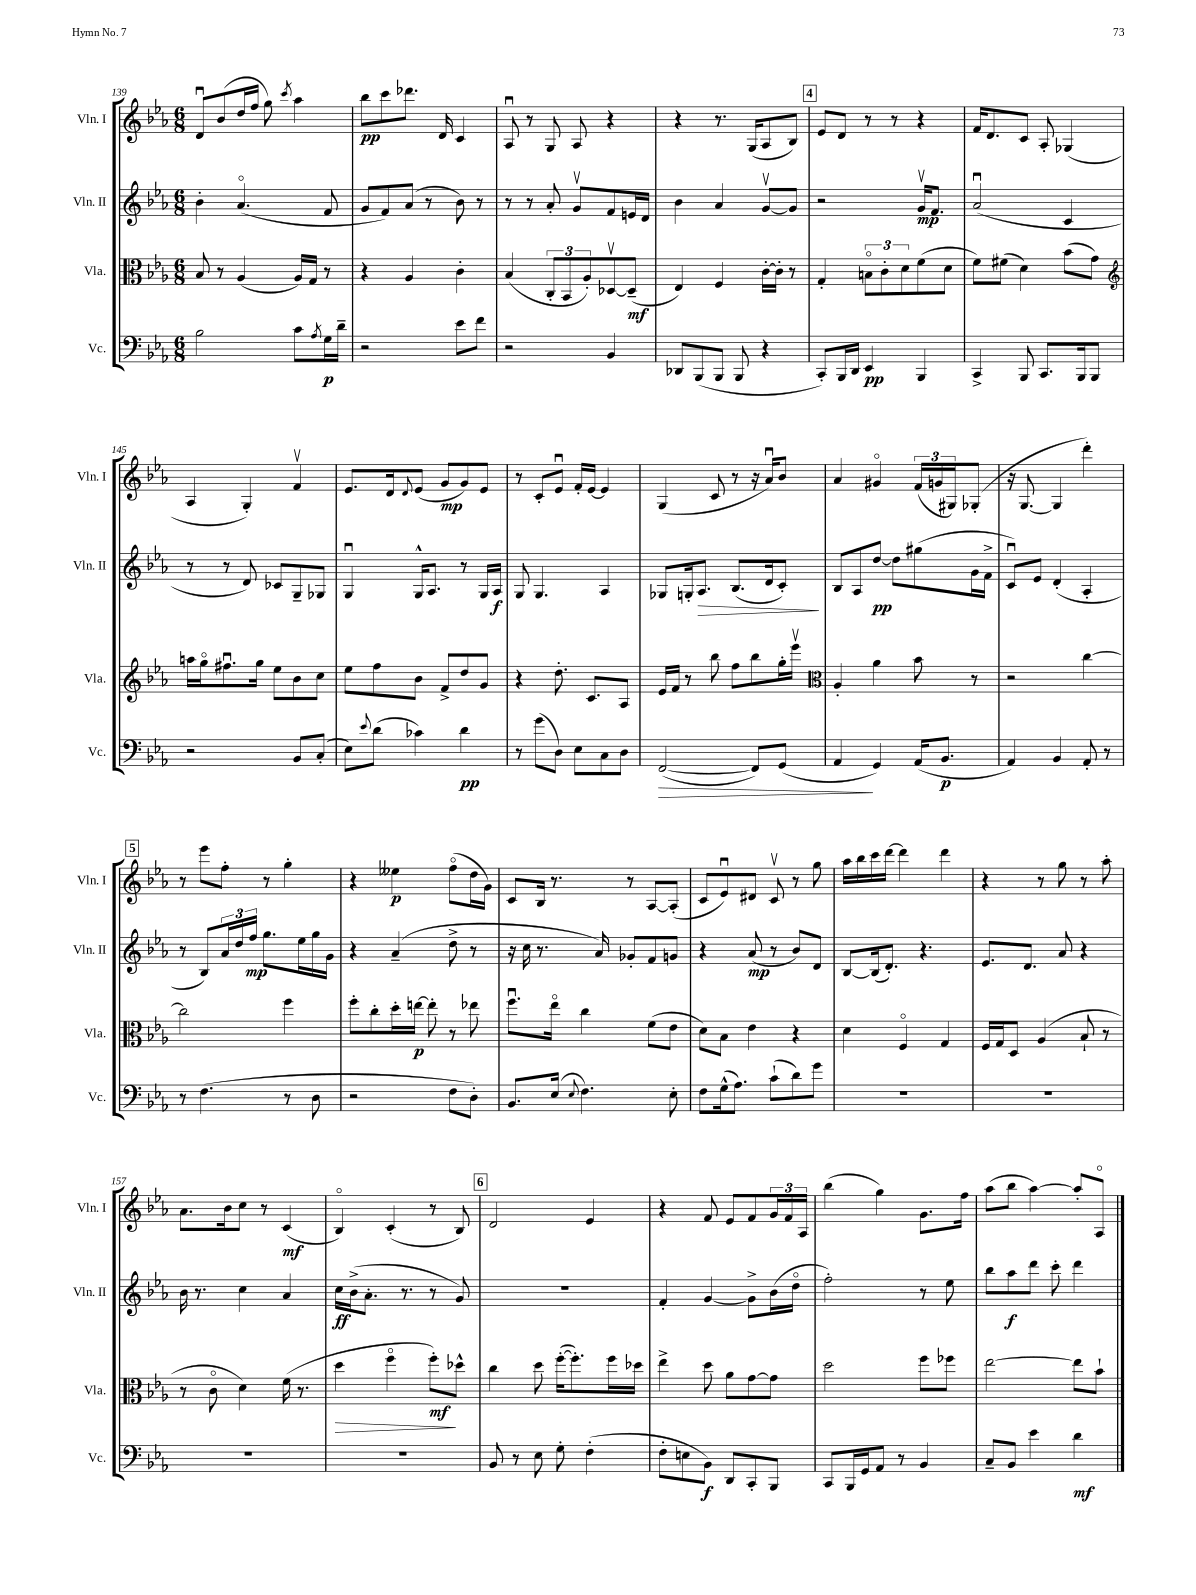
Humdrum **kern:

**kern	**kern	**kern	**kern
*staff4	*staff3	*staff2	*staff1
*clefF4	*clefC3	*clefG2	*clefG2
*k[b-e-a-]	*k[b-e-a-]	*k[b-e-a-]	*k[b-e-a-]
*M6/8	*M6/8	*M6/8	*M6/8
2B-	8B-	4b-'	8du
.	8r	.	(8b-
.	(4A-	(4.a-o	16dd
.	.	.	16ff
.	.	.	8gg)
.	.	.	8qccc
8c	16A-)	.	4aa-
.	16G	.	.
8qA-	.	.	.
16G	8r	8f	.
16d~	.	.	.
=	=	=	=
2r	4r	8g	8bb-
.	.	8f)	8ccc
.	4A-	(8a-	8.ddd-
.	.	8r	.
.	.	.	16d
8e-	4c'	8b-)	4c
8f	.	8r	.
=	=	=	=
2r	(4B-	8r	8A-u
.	.	8r	8r
.	12C'	8a-'	8G
.	12BB-	.	.
.	.	8gv	8A-
.	12A-')	.	.
4BB-	[8D-v	8f	4r
.	(8D-~]	16e	.
.	.	16d	.
=	=	=	=
8DD-	4E-)	4b-	4r
(8BBB-	.	.	.
8BBB-	4F	4a-	8.r
8BBB-	.	.	.
.	.	.	(16G
4r	[16c'	[8gv	8A-
.	16c']	.	.
.	8r	8g]	8B-)
=	=	=	=
8CC')	4G'	2r	8e-
16BBB-	.	.	8d
16DD	.	.	.
4EE-	12Bo	.	8r
.	12c'	.	.
.	.	.	8r
.	12d	.	.
4BBB-	(8f	16gv	4r
.	.	8.f	.
.	8d	.	.
=	=	=	=
4CC^	8f)	(2a-u	16f
.	.	.	8.d
.	(8f#	.	.
8BBB-	4d)	.	8c
8.CC	.	.	8A-'
.	(8b-	4c	(4G-
16BBB-	.	.	.
8BBB-	8g)	.	.
=	=	=	=
*	*clefG2	*	*
2r	16aa	8r	4A-
.	16ggo	.	.
.	8.ff#u	8r	.
.	.	8d)	4G')
.	16gg	.	.
.	8ee-	8c-	.
8BB-	8b-	8G~	4fv
(8C'	8cc	8G-	.
=	=	=	=
8E-)	8ee-	4Gu	8.e-
8qqe-	.	.	.
(8d	8ff	.	.
.	.	.	16d
.	.	.	8qqd
4c-)	8b-	16G^^	(8e-
.	.	8.A-	.
.	8f^	.	8g
4d	8dd	8r	8g)
.	8g	16G	8e-
.	.	16A-	.
=	=	=	=
8r	4r	8G	8r
(8g	.	4.G	8c'
8D)	8.dd'	.	8e-u
8E-	.	.	16f'
.	8.c	.	[16e-
8C	.	4A-	4e-]
8D	8A-	.	.
=	=	=	=
([2FF	16e-	8G-	(4G
.	16f	.	.
.	8r	16G'	.
.	.	8.A-	.
.	8bb-	.	8c
.	8ff	(8.B-	8r
8FF])	8bb-	.	16r
.	.	16d	16a-u)
(8GG	16gg'	8c')	8b-
.	16eee-v	.	.
=	=	=	=
*	*clefC3	*	*
4AA-	4A-'	8B-	4a-
.	.	8A-	.
4GG)	4a-	[8dd	4g#o
.	.	8dd]	.
(16AA-	8b-	(8gg#	(24f
.	.	.	24g
8.BB-	.	.	.
.	.	.	24G#)
.	8r	16g	(8G-'
.	.	16f^	.
=	=	=	=
4AA-)	2r	8cu)	16r
.	.	.	[8.G
.	.	8e-	.
4BB-	.	(4d'	4G]
8AA-'	[4cc	4A-'	4ddd')
8r	.	.	.
=	=	=	=
8r	2cc]	8r	8r
(4.F	.	8B-)	8eee-
.	.	24a-	8ff'
.	.	24dd	.
.	.	24ff	.
.	.	8.gg	8r
8r	4ff	.	4gg'
.	.	16ee-	.
8D	.	16gg	.
.	.	16g	.
=	=	=	=
2r	8ff'	4r	4r
.	8cc'	.	.
.	16dd'	(4a-~	4ee--
.	[16ee	.	.
.	8ee']	.	.
8F	8r	8dd^	(8ffo
8D')	8ee-	8r	16dd
.	.	.	16g)
=	=	=	=
8.BB-	8.ffu	16r	8c
.	.	16cc	.
.	.	8.r	16B-
(16E-	16ee-o	.	8.r
8qqE-	.	.	.
4.F)	4cc	.	.
.	.	16a-)	.
.	.	8g-'	8r
.	(8f	8f	[8A-
8E-'	8e-	8g	(8A-']
=	=	=	=
8F	8d)	4r	8c
(16G^^	8B-	.	8e-u)
8.A-)	.	.	.
.	4e-	(8a-	8d#
(8c`	.	8r	8cv
8d)	4r	8b-)	8r
8g	.	8d	8gg
=	=	=	=
2.r	4d	[8B-	16aa-
.	.	.	16bb-
.	.	(16B-]	16ccc
.	.	8.d')	[16ddd
.	4Fo	.	4ddd]
.	.	4.r	.
.	4G	.	4ddd
=	=	=	=
2.r	16F	8.e-	4r
.	16G	.	.
.	8D	.	.
.	.	8.d	.
.	(4A-	.	8r
.	.	8a-	8gg
.	8B-`	4r	8r
.	8r	.	8aa-'
=	=	=	=
2.r	8r	16b-	8.a-
.	.	8.r	.
.	8co	.	.
.	.	.	16b-
.	4d)	4cc	8cc
.	.	.	8r
.	(16f	4a-	(4c
.	8.r	.	.
=	=	=	=
2.r	4dd	16cc	4B-o)
.	.	(16b-^	.
.	.	8.a-'	.
.	4ffo	.	(4c'
.	.	8.r	.
.	8ff')	8r	8r
.	8dd-^^	8g)	8B-)
=	=	=	=
8BB-	4cc	2.r	2d
8r	.	.	.
8E-	8dd	.	.
8G'	([16ff'	.	.
.	8.ff'])	.	.
(4F'	.	.	4e-
.	16ff	.	.
.	16dd-	.	.
=	=	=	=
8F'	4ee-^	4f'	4r
8E	.	.	.
8BB-)	8dd	[4g	8f
8DD	8a-	.	8e-
8CC'	[8g	8g^]	8f
8BBB-	8g]	(16b-	24g
.	.	.	24f
.	.	16ddo	.
.	.	.	24A-
=	=	=	=
8CC	2dd	2ff')	(4bb-
16BBB-	.	.	.
16GG	.	.	.
8AA-	.	.	4gg)
8r	.	.	.
4BB-	8ff	8r	8.g
.	8ff-	8ee-	.
.	.	.	16ff
=	=	=	=
8C~	[2ee-	8bb-	(8aa-
8BB-	.	8aa-	8bb-
4e-	.	8ddd	[4aa-)
.	.	8ccc'	.
4d	8ee-]	4ddd	8aa-']
.	8b-`	.	8A-o
==	==	==	==
*-	*-	*-	*-
